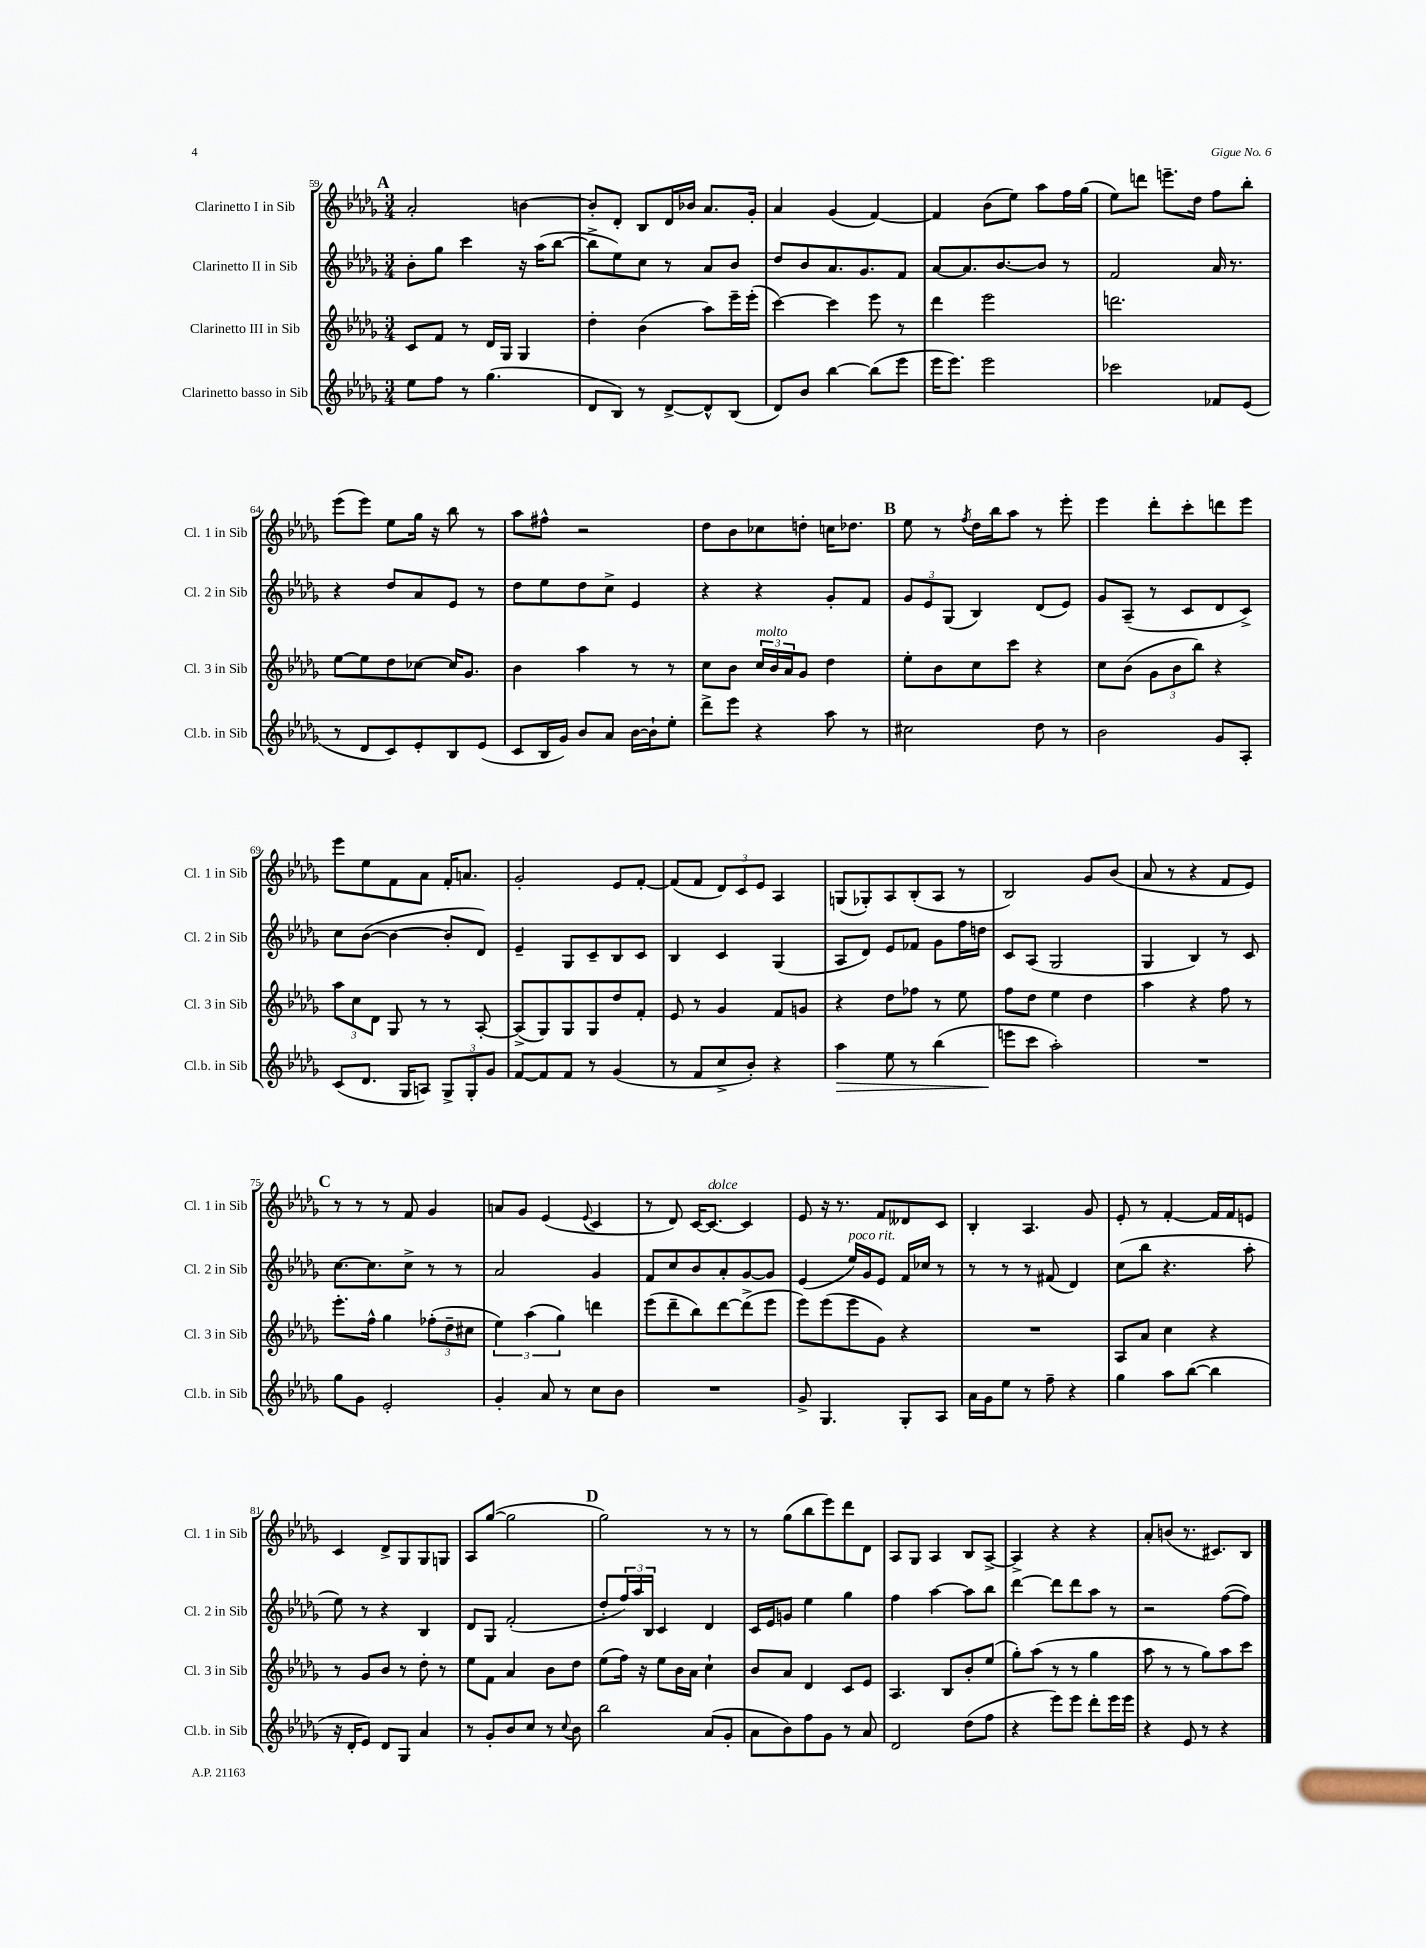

**kern	**dynam	**kern	**kern	**kern
*part4	*part4	*part3	*part2	*part1
*staff4	*staff4	*staff3	*staff2	*staff1
*I"Clarinetto basso in Sib	*	*I"Clarinetto III in Sib	*I"Clarinetto II in Sib	*I"Clarinetto I in Sib
*I'Cl.b. in Sib	*	*I'Cl. 3 in Sib	*I'Cl. 2 in Sib	*I'Cl. 1 in Sib
*clefG2	*	*clefG2	*clefG2	*clefG2
*k[b-e-a-d-g-]	*	*k[b-e-a-d-g-]	*k[b-e-a-d-g-]	*k[b-e-a-d-g-]
*M3/4	*	*M3/4	*M3/4	*M3/4
!!LO:REH:place=s1:t=A
=59	=59	=59	=59	=59
8ee-\L	.	8c/L	8b-'\L	2a-'/
8ff\J	.	8f/J	8gg-\J	.
8r	.	8r	4ccc\	.
(4.gg-\	.	16d-/LL	.	.
.	.	16G-/JJ	.	.
.	.	4G-/	16r	[4bn\
.	.	.	(16aa-\KL	.
.	.	.	[8bb-\J	.
=60	=60	=60	=60	=60
8d-/L	.	4dd-'\	8bb-^\L]	8b'/L]
8B-/J)	.	.	8ee-\)	8d-'/J
8r	.	(4b-\	8cc\J	8B-/L
[8d-^/L	.	.	8r	16d-/L
.	.	.	.	16b-X/JJ
8d-^^/]	.	8aa-\L)	8a-/L	8.a-/L
(8B-/J	.	16eee-~\L	8b-/J	.
.	.	(16eee-'\JJ	.	16g-'/Jk
=61	=61	=61	=61	=61
8d-/L)	.	[4ccc\)	8dd-/L	4a-/
8b-/J	.	.	8b-/	.
[4bb-\	.	4ccc\]	8.a-/	(4g-/
.	.	.	8.g-/	.
(8bb-\L]	.	8eee-\	.	[4f/)
8eee-\J	.	8r	8f/J	.
=62	=62	=62	=62	=62
16eee-\KL	.	4ddd-\	[8a-/L	4f/]
8.eee-\J)	.	.	.	.
.	.	.	8.a-/]	.
2eee-\	.	2eee-\	.	(8b-\L
.	.	.	[8.b-/	.
.	.	.	.	8ee-\J)
.	.	.	8b-/J]	8aa-\L
.	.	.	8r	16ff\L
.	.	.	.	(16gg-\JJ
=63	=63	=63	=63	=63
2ccc-X\	.	2.dddn\	2f/	8ee-\L)
.	.	.	.	8dddn\J
.	.	.	.	8.eeen~\L
.	.	.	.	16dd-\Jk
8f-X/L	.	.	16a-/	8ff\L
.	.	.	8.r	.
(8e-/J	.	.	.	8bb-'\J
!!LO:LB:g=z
=64	=64	=64	=64	=64
8r	.	[8ee-\L	4r	(8eee-\L
8d-/L	.	8ee-\]	.	8eee-\J)
8c/)	.	8dd-\	8dd-/L	8ee-\L
8e-'/	.	[8cc-X\J	8a-/	16gg-\Jk
.	.	.	.	16r
8B-/	.	16cc-/KL]	8e-/J	8bb-\
.	.	8.g-/J	.	.
(8e-/J	.	.	8r	8r
=65	=65	=65	=65	=65
8c/L	.	4b-\	8dd-\L	8aa-\L
16B-/L	.	.	8ee-\	8ff#X^^\J
16g-/JJ)	.	.	.	.
8b-/L	.	4aa-\	8dd-\	2r
8a-/J	.	.	8cc^\J	.
[16b-\LL	.	8r	4e-/	.
16b-`\J]	.	.	.	.
8ee-'\J	.	8r	.	.
=66	=66	=66	=66	=66
8ddd-^\L	.	8cc\L	4r	8dd-\L
8eee-\J	.	8b-\J	.	8b-\
!	!	!LO:TX:a:i:t=molto	!	!
4r	.	24cc/LL	4r	8cc-X\
.	.	24b-/	.	.
.	.	24a-/J	.	.
.	.	8g-/J	.	8ddn'\J
8aa-\	.	4dd-\	8g-'/L	16ccn\KL
.	.	.	.	8.dd-X\J
8r	.	.	8f/J	.
!!LO:REH:place=s1:t=B
=67	=67	=67	=67	=67
2cc#X\	.	8ee-'\L	12g-/L	8ee-\
.	.	.	12e-/	.
.	.	8b-\	.	8r
.	.	.	(12G-/J	.
.	.	.	.	8qff/
.	.	8cc\	4B-/)	16dd-\LL
.	.	.	.	16bb-\J
.	.	8ccc\J	.	8aa-\J
8dd-\	.	4r	(8d-/L	8r
8r	.	.	8e-/J)	8eee-'\
=68	=68	=68	=68	=68
2b-\	.	8cc\L	8g-/L	4eee-\
.	.	(8b-\J	(8A-~/J	.
.	.	12g-\L	8r	8ddd-'\L
.	.	12b-\	.	.
.	.	.	8c/L	8ccc'\
.	.	12bb-\J)	.	.
8g-/L	.	4r	8d-/	8dddn\
8A-'/J	.	.	8c^/J)	8eee-\J
!!LO:LB:g=z
=69	=69	=69	=69	=69
(8c/L	.	12aa-\L	8cc\L	8eee-\L
.	.	12cc\	.	.
8.d-/J	.	.	([8b-\J	8ee-\
.	.	12d-\J	.	.
.	.	8G-/	4b-\_	8f\
16G-/KL	.	.	.	.
8An/J)	.	8r	.	8a-\J
12G-^/L	.	8r	8b-'/L]	16f'/KL
.	.	.	.	8.an/J
12G-'/	.	.	.	.
.	.	[8A-'/	8d-/J)	.
12g-/J	.	.	.	.
=70	=70	=70	=70	=70
[8f/L	.	(8A-^/L]	4e-~/	2g-'/
8f/]	.	8G-/)	.	.
8f/J	.	8G-/	8G-/L	.
8r	.	8G-/	8c~/	.
(4g-/	.	8dd-/	8B-/	8e-/L
.	.	8f'/J	8c/J	[8f'/J
=71	=71	=71	=71	=71
8r	.	8e-/	4B-/	(8f/L]
8f/L	.	8r	.	8f/J
8cc^/	.	4g-/	4c/	12d-/L)
.	.	.	.	12c/
8b-'/J)	.	.	.	.
.	.	.	.	12e-/J
4r	.	8f/L	(4G-/	4A-/
.	.	8gn/J	.	.
=72	=72	=72	=72	=72
!	!LO:HP:b	!	!	!
4aa-\	>	4r	8A-/L	(8Gn/L
.	.	.	8d-/J)	8G-X'/)
8ee-\	.	8dd-\L	8e-/L	8A-/
8r	.	8ff-X\J	8f-X/J	(8B-'/
(4bb-\	.	8r	8g-\L	8A-/J
.	.	8ee-\	16ff\L	8r
.	.	.	16ddn\JJ	.
=73	=73	=73	=73	=73
8eeen\L	.	8ff\L	8c/L	2B-/)
8ccc\J	]	8dd-\J	(8A-/J	.
2aa-'\)	.	4ee-\	2G-/	.
.	.	4dd-\	.	8g-/L
.	.	.	.	(8b-/J
=74	=74	=74	=74	=74
2.r	.	4aa-\	4G-/	8a-/
.	.	.	.	8r
.	.	4r	4B-/)	4r
.	.	8ff\	8r	8f/L
.	.	8r	8c/	8e-/J)
!!LO:LB:g=z
!!LO:REH:place=s1:t=C
=75	=75	=75	=75	=75
8gg-\L	.	8.eee-'\L	[8.cc\L	8r
8g-\J	.	.	.	8r
.	.	16ff^^\Jk	8.cc\]	.
2e-'/	.	4gg-\	.	8r
.	.	.	8cc^\J	8f/
.	.	(12ff-X'\L	8r	4g-/
.	.	12dd-~\	.	.
.	.	.	8r	.
.	.	12cc#X\J	.	.
=76	=76	=76	=76	=76
4g-'/	.	6ee-\)	2a-/	8an/L
.	.	.	.	8g-/J
.	.	(6aa-\	.	.
8a-/	.	.	.	(4e-/
.	.	6gg-\)	.	.
8r	.	.	.	.
.	.	.	.	8qqe-/
8cc\L	.	4dddn\	4g-/	4c/
8b-\J	.	.	.	.
=77	=77	=77	=77	=77
2.r	.	(8eee-\L	8f/L	8r
.	.	8ddd-~\	8cc/	8d-/)
.	.	8bb-\)	8b-/	[16c/KL
!	!	!	!	!LO:TX:a:i:t=dolce
.	.	.	.	8.c/J_
.	.	[8ddd-\	8a-'/	.
.	.	(8ddd-^\]	[8g-/	4c/]
.	.	8eee-\J	8g-/J]	.
=78	=78	=78	=78	=78
8g-^/	.	8eee-\L)	(4e-/	8e-/
4.G-/	.	(8eee-\	.	16r
.	.	.	.	8.r
!	!	!	!LO:TX:a:i:t=poco rit.	!
.	.	8eee-\	16ee-/LL)	.
.	.	.	16g-/J	.
.	.	8g-\J)	8e-/J	8f/L
8G-'/L	.	4r	16f/LL	8d--X/
.	.	.	16cc-X/JJ	.
8A-/J	.	.	8r	8c/J
=79	=79	=79	=79	=79
16a-\LL	.	2.r	8r	4B-'/
16g-\J	.	.	.	.
8ee-\J	.	.	8r	.
8r	.	.	8r	4.A-/
8ff~\	.	.	(8f#X/	.
4r	.	.	4d-/)	.
.	.	.	.	8g-/
=80	=80	=80	=80	=80
4gg-\	.	8A-/L	(8cc\L	8e-'/
.	.	8a-/J	8bb-\J	8r
8aa-\L	.	4cc\	4.r	[4f'/
([8bb-\J	.	.	.	.
4bb-\]	.	4r	.	16f/LL]
.	.	.	.	16f/J
.	.	.	8aa-'\	8en/J
!!LO:LB:g=z
=81	=81	=81	=81	=81
16r	.	8r	8ee-\)	4c/
16d-'/KL	.	.	.	.
8e-/J)	.	8g-/L	8r	.
8d-/L	.	8b-/J	4r	8d-^/L
8G-/J	.	8r	.	8G-/
4a-/	.	8dd-'\	4B-/	8G-/
.	.	8r	.	8Gn/J
=82	=82	=82	=82	=82
8r	.	8ee-\L	8d-/L	8A-/L
8g-'/L	.	8f\J	8G-/J	([8gg-/J
8b-/	.	4a-/	(2f'/	2gg-\]
8cc/J	.	.	.	.
8r	.	8b-\L	.	.
8qqcc/	.	.	.	.
8b-\	.	8dd-\J	.	.
!!LO:REH:place=s1:t=D
=83	=83	=83	=83	=83
2bb-\	.	(8ee-\L	8dd-'/L	2gg-\)
.	.	16ff\Jk)	24ff/L)	.
.	.	.	24aa-/	.
.	.	16r	.	.
.	.	.	24B-/JJ	.
.	.	8ee-\L	4c/	.
.	.	16b-\L	.	.
.	.	16a-\JJ	.	.
(8a-/L	.	4cc`\	4d-/	8r
8g-'/J	.	.	.	8r
=84	=84	=84	=84	=84
8a-\L	.	8b-/L	16c/LL	8r
.	.	.	16e-/J	.
8b-\)	.	8a-/J	8gn/J	(8gg-\L
8ff\	.	4d-/	4ee-\	8bb-\
8g-\J	.	.	.	8eee-\)
8r	.	8c/L	4gg-\	8ddd-\
8a-/	.	8e-/J	.	8d-\J
=85	=85	=85	=85	=85
2d-/	.	4.A-/	4ff\	8A-/L
.	.	.	.	8G-/J
.	.	.	[4aa-\	4A-/
.	.	8B-/L	.	.
(8dd-\L	.	8b-'/	8aa-\L]	8B-/L
8ff\J	.	(8ee-/J	8bb-\J	[8A-^/J
=86	=86	=86	=86	=86
4r	.	8gg-'\L)	[4ddd-\	4A-^/]
.	.	(8aa-\J	.	.
8eee-\L)	.	8r	8ddd-\L]	4r
8eee-\J	.	8r	8ddd-\	.
8ddd-'\L	.	4gg-\	8aa-\J	4r
16eee-\L	.	.	8r	.
16eee-\JJ	.	.	.	.
=87	=87	=87	=87	=87
4r	.	8aa-\	2r	8a-'/L
.	.	8r	.	(8bn/J
8e-/	.	8r	.	8.r
8r	.	8gg-\L)	.	.
.	.	.	.	8.c#X/L)
4r	.	8aa-\	([8ff\L	.
.	.	8ccc\J	8ff\J])	8B-/J
==	==	==	==	==
*-	*-	*-	*-	*-
